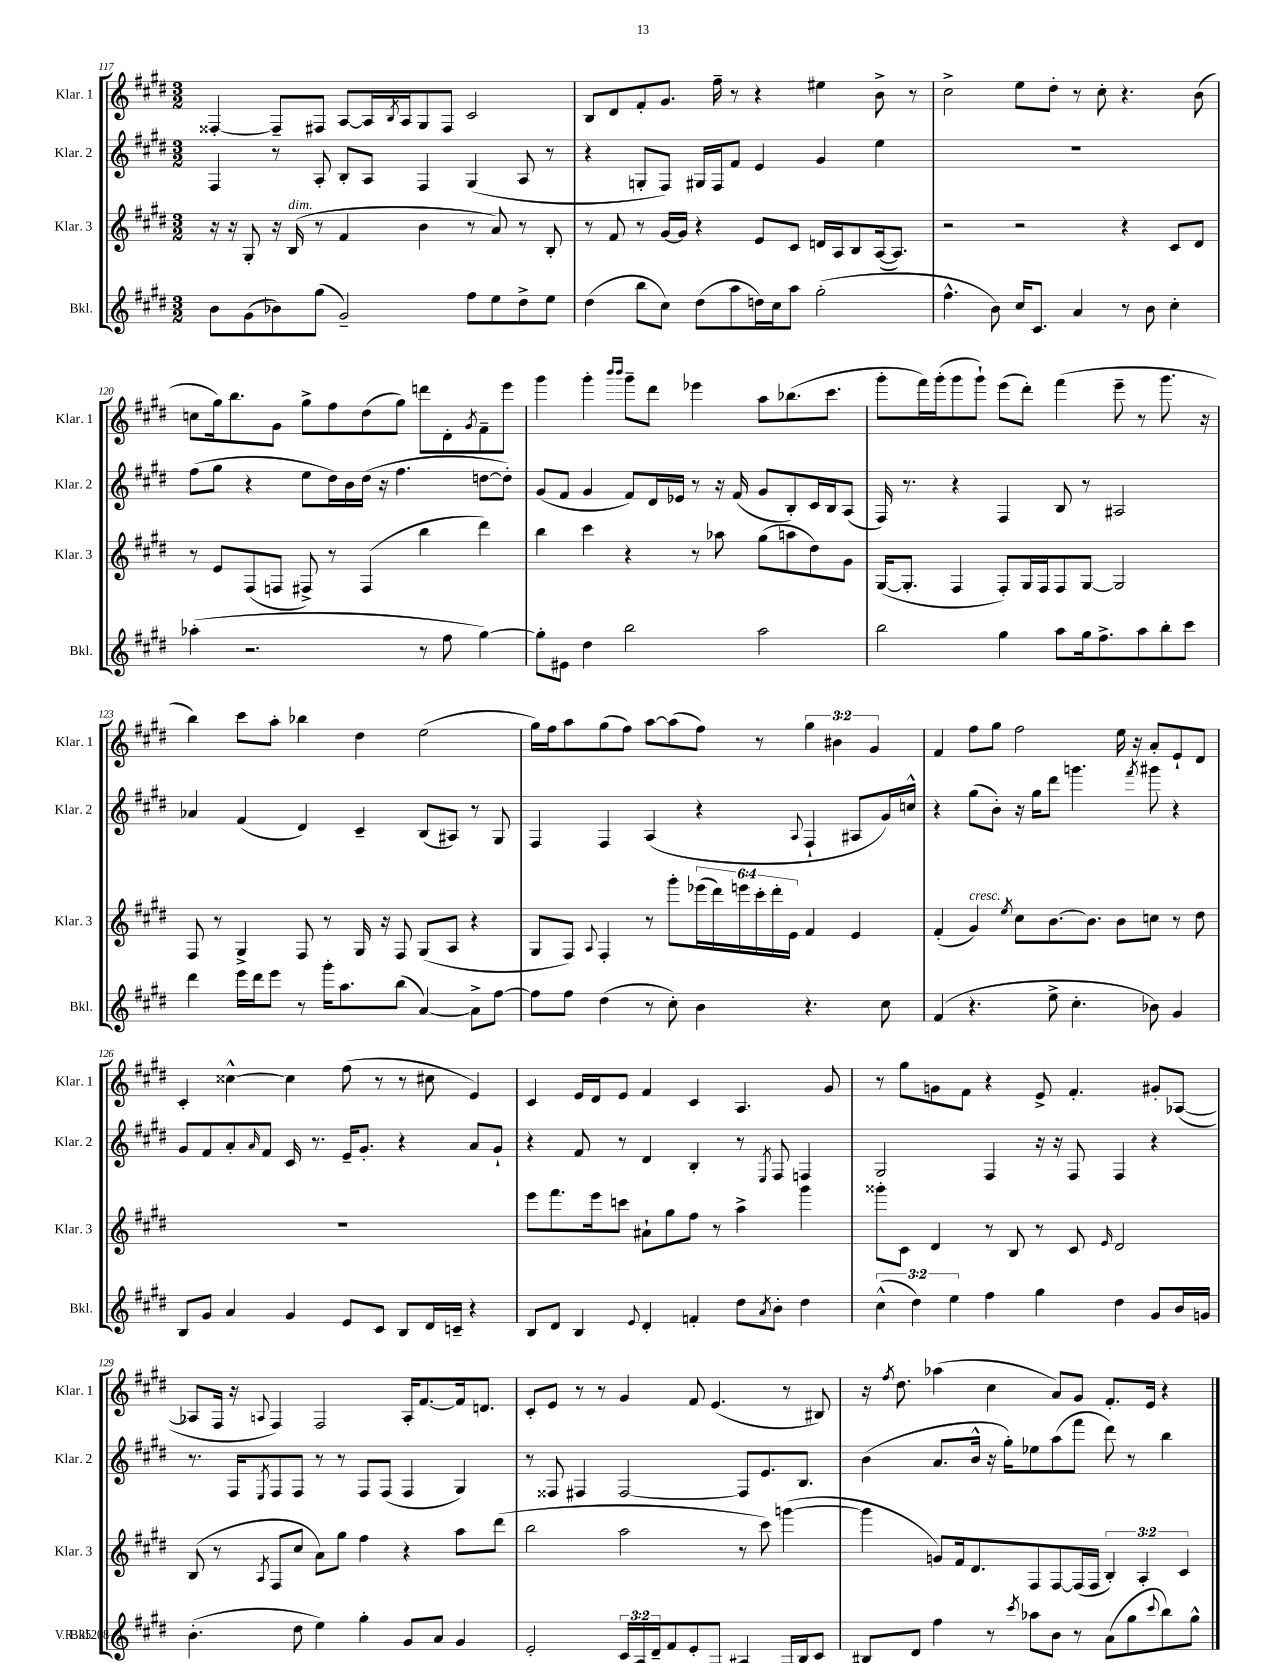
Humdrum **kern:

**kern	**kern	**kern	**kern
*staff4	*staff3	*staff2	*staff1
*clefG2	*clefG2	*clefG2	*clefG2
*k[f#c#g#d#]	*k[f#c#g#d#]	*k[f#c#g#d#]	*k[f#c#g#d#]
*M3/2	*M3/2	*M3/2	*M3/2
8b	16r	4F#	[4F##'
.	16r	.	.
(8g#	8G#'	.	.
8b-)	16r	8r	8F##~]
.	(16B	.	.
(8gg#	8r	8A'	8F#
2g#~)	4f#	8B'	[8A
.	.	8A	16A]
.	.	.	8qB
.	.	.	16A
.	4b	4F#	8G#
.	.	.	8F#
8ff#	8r	(4G#	2c#
8ee	8a)	.	.
8dd#^	8r	8A	.
8ee	8B'	8r	.
=	=	=	=
(4dd#	8r	4r	8B
.	8f#	.	8d#
8bb	8r	8G'	8f#'
8cc#)	[16g#	8F#)	8.g#
.	16g#]	.	.
(8dd#	4r	16G#	.
.	.	16F#	16ff#~
8aa	.	8f#	8r
16dd)	8e	4e	4r
16cc#	.	.	.
8aa	8c#	.	.
(2gg#'	16d	4g#	4ee#
.	16A	.	.
.	8B	.	.
.	([16A	4ee	8b^
.	8.A])	.	.
.	.	.	8r
=	=	=	=
4.ff#^^	2r	1.r	2cc#^
8b)	.	.	.
16cc#	2r	.	8ee
8.c#	.	.	.
.	.	.	8dd#'
4a	.	.	8r
.	.	.	8cc#'
8r	4r	.	4.r
8b	.	.	.
4cc#'	8c#	.	.
.	8d#	.	(8b
=	=	=	=
(4aa-'	8r	(8ff#	8cc
.	8e	8gg#	16gg#)
.	.	.	8.bb
2.r	(8F#	4r	.
.	8F	.	8g#
.	8F#^)	8ee	8gg#^
.	8r	16dd#)	8ff#
.	.	16b	.
.	(4F#	(16dd#	(8dd#
.	.	16r	.
.	.	4.ff#	8gg#)
8r	4bb	.	8ddd
8ff#	.	.	8d#'
.	.	.	8qg#
[4gg#)	4ddd#)	[8dd	8f#~
.	.	8dd'])	8eee
=	=	=	=
8gg#']	4bb	(8g#	4ggg#
8e#	.	8f#	.
4dd#	4ccc#	4g#	4ggg#'
.	.	.	16qqbbb
.	.	.	16qqbbb
2bb	4r	8f#)	8ggg#~
.	.	16d#	8ddd#
.	.	16e-	.
.	8r	8r	4eee-
.	8aa-	16r	.
.	.	(16f#	.
2aa	(8gg#	8g#	8aa
.	8aa	8B')	(8.bb-
.	8dd#)	16c#	.
.	.	16B	8.ccc#
.	8g#	(8A	.
=	=	=	=
2bb	([16G#	16F#)	8ggg#'
.	8.G#']	8.r	.
.	.	.	16fff#)
.	.	.	(16ggg#'
.	4F#	4r	8ggg#
.	.	.	8ggg#`)
4gg#	8F#')	4F#	(8eee
.	16G#	.	8ddd#')
.	16F#	.	.
8aa	8F#	8B	(4fff#
16gg#	[8G#	8r	.
8.ff#^	.	.	.
.	2G#]	2A#	8eee~
8aa	.	.	8r
8bb'	.	.	8.ggg#
8ccc#	.	.	.
.	.	.	16r
=	=	=	=
4ddd#	8F#	4a-	4bb)
.	8r	.	.
16eee	4G#^	(4f#	8ccc#
16ddd#	.	.	.
8eee	.	.	8aa'
8r	8F#	4d#)	4bb-
16ggg#'	8r	.	.
8.aa	.	.	.
.	16G#	4c#~	4dd#
.	16r	.	.
(8bb	8F#	.	.
[4a)	(8G#	(8B	(2ee
.	8A	8A#)	.
8a^]	4r	8r	.
[8ff#	.	8G#	.
=	=	=	=
8ff#]	8G#	4F#	16gg#)
.	.	.	16ff#
8ff#	8F#)	.	8aa
.	8qqA	.	.
(4dd#	4F#'	4F#	(8gg#
.	.	.	8ff#)
8r	8r	(4A	[8aa
8cc#')	8ggg#'	.	(8aa]
4b	(24eee-	4r	8ff#)
.	24ddd#)	.	.
.	24eee	.	.
.	24ccc#'	.	8r
.	24ddd#'	.	.
.	24e	.	.
.	.	8qqA	.
4.r	4f#	4F#`	6gg#
.	.	.	6b#
.	4e	8A#	.
.	.	.	6g#
8cc#	.	16g#)	.
.	.	16cc^^	.
=	=	=	=
(4f#	(4f#'	4r	4f#
4.r	4g#)	(8gg#	8ff#
.	.	8b')	8gg#
.	8qee	.	.
.	8cc#	16r	2ff#
.	.	16gg#	.
8ee^	[8.b	8ddd#	.
4.cc#'	.	4.ggg	.
.	8.b]	.	.
.	8b	.	16ee
.	.	.	16r
.	.	8qfff#	.
8b-)	8cc	8ggg#	8a'
4g#	8r	4r	8e`
.	8dd#	.	8d#
=	=	=	=
8B	1.r	8g#	4c#'
8g#	.	8f#	.
4a	.	8a'	[4cc##^^
.	.	16qqa	.
.	.	8f#	.
4g#	.	16c#	4cc##]
.	.	8.r	.
8e	.	16e~	(8ff#
.	.	8.g#'	.
8c#	.	.	8r
8B	.	4r	8r
16d#	.	.	8cc#
16c~	.	.	.
4r	.	8a	4e)
.	.	8g#`	.
=	=	=	=
8B	8eee	4r	4c#
8d#	8.fff#	.	.
4B	.	8f#	16e
.	16eee	.	16d#
.	8ccc	8r	8e
8qqe	.	.	.
4d#'	8a#`	4d#	4f#
.	8gg#	.	.
4f'	8ff#	4B'	4c#
.	8r	.	.
8dd#	4aa^	8r	4.A
8qa	.	8qE	.
8b'	.	8F#	.
4dd#	4ggg#	4F	.
.	.	.	8g#
=	=	=	=
(6cc#^^	8ggg##'	2G#	8r
.	8c#	.	8gg#
6dd#)	.	.	.
.	4d#	.	8g
6ee	.	.	.
.	.	.	8f#
4ff#	8r	4F#	4r
.	8B	.	.
4gg#	8r	16r	8e^
.	.	16r	.
.	8c#	8F#	4.f#'
.	16qqe	.	.
4dd#	2d#	4F#	.
8g#	.	4r	8g#'
16b	.	.	([8A-
16g	.	.	.
=	=	=	=
(4.b'	(8B	8.r	8A-]
.	8r	.	16F#
.	.	16F#	16r
.	8qA	8qE	8qqA
.	8F#	8F#	4F#)
8dd#	8cc#	8F#	.
4ee)	8a)	8r	2F#
.	8gg#	8r	.
4gg#'	4ff#	8F#	.
.	.	(8F#	.
8g#	4r	4F#	16A'
.	.	.	[8.f#
8a	.	.	.
4g#	8aa	4G#)	16f#]
.	.	.	8.d
.	(8ddd#	.	.
=	=	=	=
2e'	2bb	8r	8c#'
.	.	8F##	8e
.	.	4F#	8r
.	.	.	8r
(24c#	2aa	[2F#	4g#
24A'	.	.	.
24d#~)	.	.	.
8f#	.	.	.
8e'	.	.	8f#
8F#	.	.	(4.e
4A#	8r	8F#]	.
.	8ccc#)	8.e	.
16F#'	([4ggg	.	8r
16B	.	8.B	.
8c#	.	.	8B#)
=	=	=	=
8B#	4ggg]	(4b	16r
.	.	.	8qff#
.	.	.	8.dd#
8d#	.	.	.
4ff#	8g)	8.a	(4aa-
.	16f#	.	.
.	8.d#	16b^^	.
8r	.	16r	4cc#
.	.	16gg#')	.
8qccc#	.	.	.
8aa-	8F#	8ee-	.
8b	[8F#	(8aa	8a)
8r	(16F#]	8fff#	8g#
.	16F#	.	.
(8a	6B')	8ddd#)	8.f#'
8gg#	.	8r	.
.	6A'	.	.
.	.	.	16e
8qqccc#	.	.	.
8bb)	.	4bb	4r
.	6c#	.	.
8gg#^^	.	.	.
==	==	==	==
*-	*-	*-	*-
